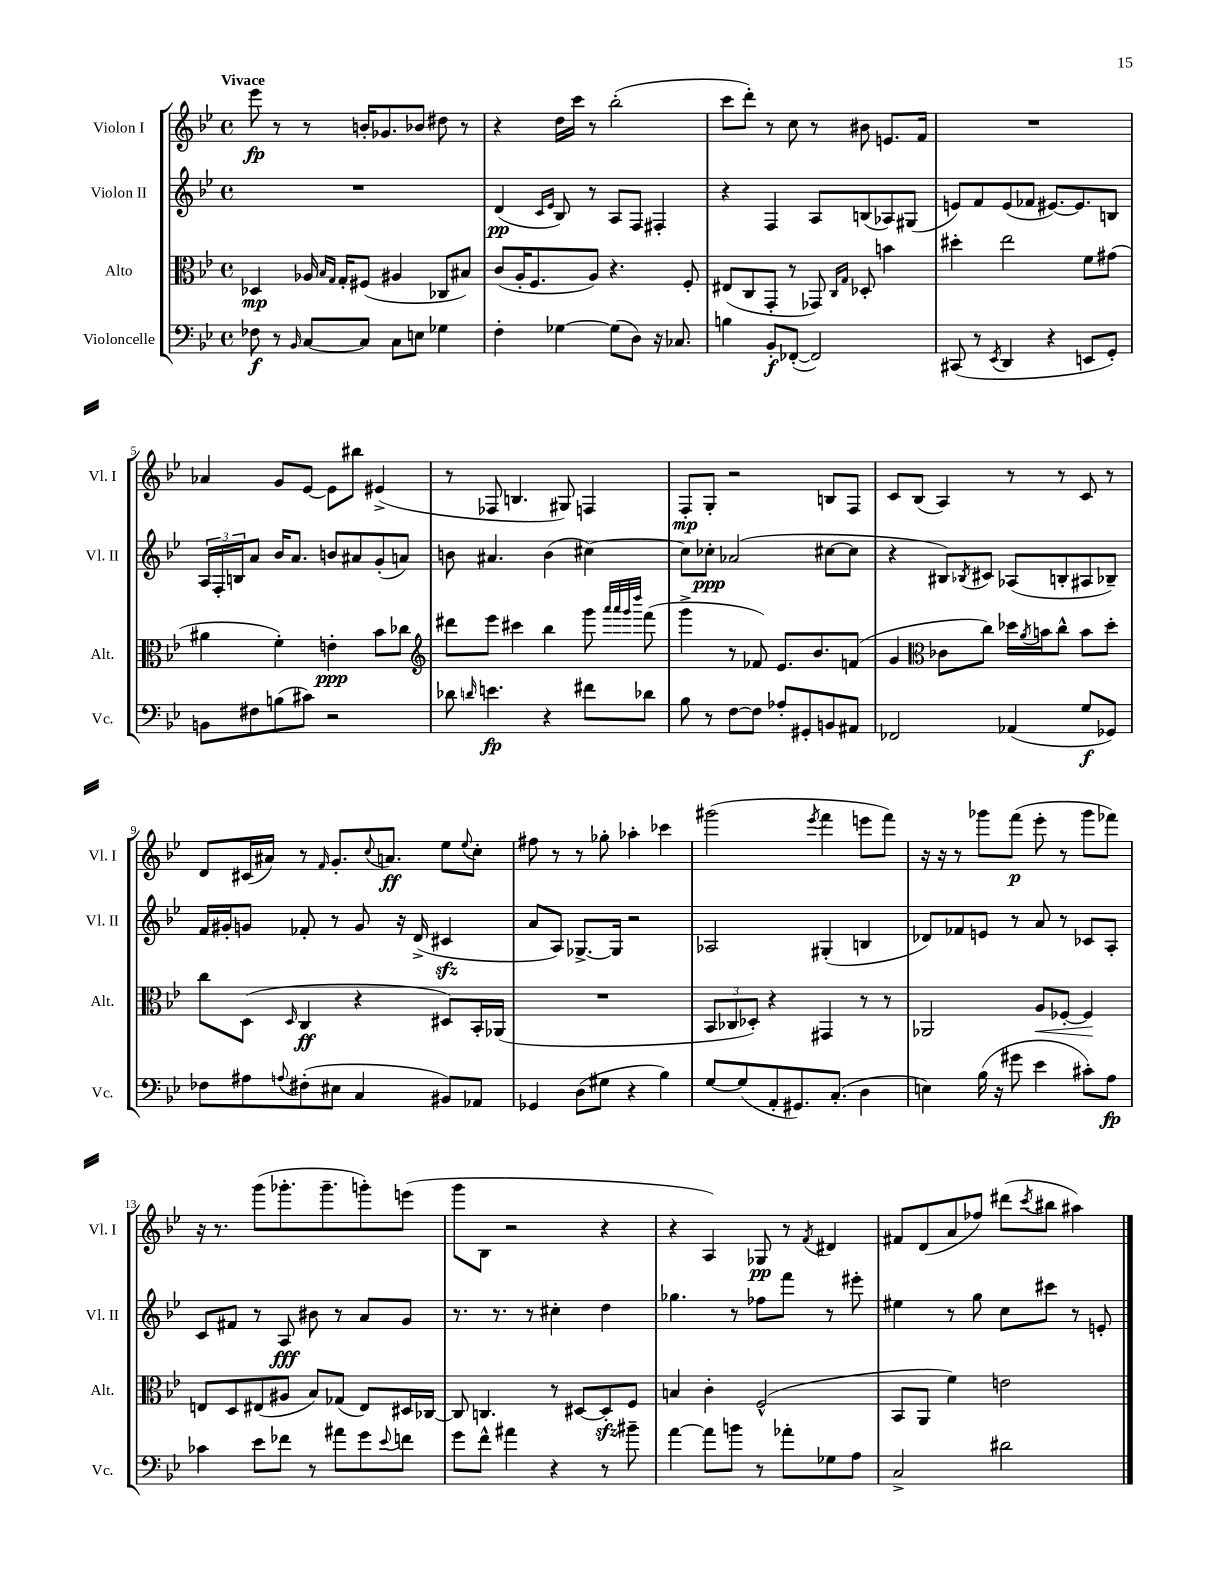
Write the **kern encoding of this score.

**kern	**kern	**kern	**kern
*staff4	*staff3	*staff2	*staff1
*clefF4	*clefC3	*clefG2	*clefG2
*k[b-e-]	*k[b-e-]	*k[b-e-]	*k[b-e-]
*M4/4	*M4/4	*M4/4	*M4/4
*met(c)	*met(c)	*met(c)	*met(c)
8F-	4D-	1r	8eee-
8r	.	.	8r
16qqBB-	.	.	.
[8C	16A-	.	8r
.	16qqB-	.	.
.	16qqG	.	.
.	16G'	.	.
8C]	(8F#	.	16b'
.	.	.	8.g-
8C	4A#	.	.
8E	.	.	8b-
4G-	8C-	.	8dd#
.	8B#)	.	8r
=	=	=	=
4F'	(8c	(4d	4r
.	16A'	.	.
.	8.F	.	.
.	.	16qqc	.
.	.	16qqe-	.
[4G-	.	8B-)	16dd
.	.	.	16ccc
.	8A)	8r	8r
(8G-]	4.r	8A	(2bb-'
8D)	.	8F	.
16r	.	4F#'	.
8.C-	.	.	.
.	8F'	.	.
=	=	=	=
4B	(8E#	4r	8ccc
.	8C	.	8ddd')
8BB-'	8GG'	4F	8r
([8FF-'	8r	.	8cc
2FF-])	8GG-)	8A	8r
.	16qqC	.	.
.	16qqG	.	.
.	8D-'	(8B	8b#
.	4b	8A-)	8.e
.	.	(8G#	.
.	.	.	16f
=	=	=	=
(8CC#	4dd#'	8e)	1r
8r	.	8f	.
8qEE-	.	.	.
4DD	2ee-	(8e	.
.	.	8f-	.
4r	.	[8.e#)	.
.	.	8.e#]	.
8EE	8f	.	.
8GG')	(8g#	8B	.
=	=	=	=
8BB	4a#	24A	4a-
.	.	24F'	.
.	.	24B	.
8F#	.	8a	.
(8B	4f')	16b-	8g
.	.	8.a	.
8c#)	.	.	[8e-
2r	4e'	8b	8e-]
.	.	8a#	8bb#
.	8b-	(8g'	(4e#^
.	8cc-	8a)	.
=	=	=	=
*	*clefG2	*	*
8d-	8ddd#	8b	8r
16qqd	.	.	.
4.e	8eee-	4.a#	8F-
.	4ccc#	.	4.B
4r	4bb-	(4b	.
.	.	.	8G#)
8f#	8ggg	[4cc#)	4F
.	32qqaaa	.	.
.	32qqaaa	.	.
.	32qqggg	.	.
.	32qqdddd	.	.
8d-	(8fff	.	.
=	=	=	=
8B-	4ggg^	8cc#]	8F'
8r	.	8cc-'	8G'
[8F	8r	(2a-	2r
8F]	8f-)	.	.
8A-'	8.e-	.	.
8GG#'	.	.	.
.	8.b-	.	.
8BB	.	[8cc#	8B
8AA#	(8f	8cc#]	8F
=	=	=	=
2FF-	4g	4r	8c
.	.	.	(8B-
*	*clefC3	*	*
.	8c-	8B#)	4A)
.	.	8qB-	.
.	8cc)	8c#	.
(4AA-	16dd-	(8A-	8r
.	8qa	.	.
.	16b	.	.
.	8cc^^	8B'	8r
8G	8b	8A#	8c
8GG-)	8dd-'	8B-~)	8r
=	=	=	=
8F-	8cc	16f	8d
.	.	16g#'	.
8A#	(8D	8g	(16c#
.	.	.	16a#)
8qqA	16qqD	.	.
(8F#'	4C	8f-'	8r
.	.	.	16qqf
8E#	.	8r	8.g'
4C	4r	8g	.
.	.	.	8qqcc
.	.	.	8.a
.	.	16r	.
.	.	(16d^	.
8BB#)	8D#)	4c#	8ee-
.	.	.	8qqee-
8AA-	16BB-'	.	8cc'
.	(16AA-	.	.
=	=	=	=
4GG-	1r	8a	8ff#
.	.	8A)	8r
(8D	.	[8.G-^	8r
8G#	.	.	8gg-'
.	.	16G-]	.
4r	.	2r	4aa-'
4B-)	.	.	4ccc-
=	=	=	=
[8G	12BB-	2A-	(2ggg#
.	12C-	.	.
(8G]	.	.	.
.	12D-')	.	.
8AA'	4r	.	.
8.GG#)	.	.	.
.	.	.	8qeee-
.	4GG#	(4G#'	4fff
(8.C'	.	.	.
4D	8r	4B	8eee
.	8r	.	8fff)
=	=	=	=
4E)	2AA-	8d-)	16r
.	.	.	16r
.	.	8f-	8r
(16B-	.	8e	8ggg-
16r	.	.	.
8g#	.	8r	(8fff
4e-	8A	8a	8eee-'
.	[8F-'	8r	8r
8c#')	4F-]	8c-	8ggg-
8A	.	8A'	8fff-)
=	=	=	=
4c-	8E	8c	16r
.	.	.	8.r
.	8D	8f#	.
8e-	(8E#	8r	(8ggg
8f-	8A#	8A	8.ggg-'
8r	8B-)	8b#	.
.	.	.	8.ggg-~
8a#	(8G-	8r	.
8g	8E#)	8a	8ggg')
8qqe-	.	.	.
8f	16D#	8g	(8eee
.	[16C-	.	.
=	=	=	=
8g	8C-]	8.r	8ggg
8f^^	4.C	.	8B-
.	.	8.r	.
4a#	.	.	2r
.	.	8r	.
4r	8r	4cc#'	.
.	[8D#	.	.
8r	8D#']	4dd	4r
8b#~	8F	.	.
=	=	=	=
[4a	4B	4.gg-	4r
8a]	4c'	.	4A)
8b	.	8r	.
8r	(2F^^	8ff-	8G-
8a-'	.	8fff	8r
.	.	.	8qf
8G-	.	8r	4d#
8A	.	8eee#'	.
=	=	=	=
2C^	8BB-	4ee#	8f#
.	8AA	.	(8d
.	4f)	8r	8a
.	.	8gg	8ff-)
2d#	2e	8cc	(8ddd#
.	.	.	8qccc
.	.	8ccc#	8bb#
.	.	8r	4aa#)
.	.	8e'	.
==	==	==	==
*-	*-	*-	*-
